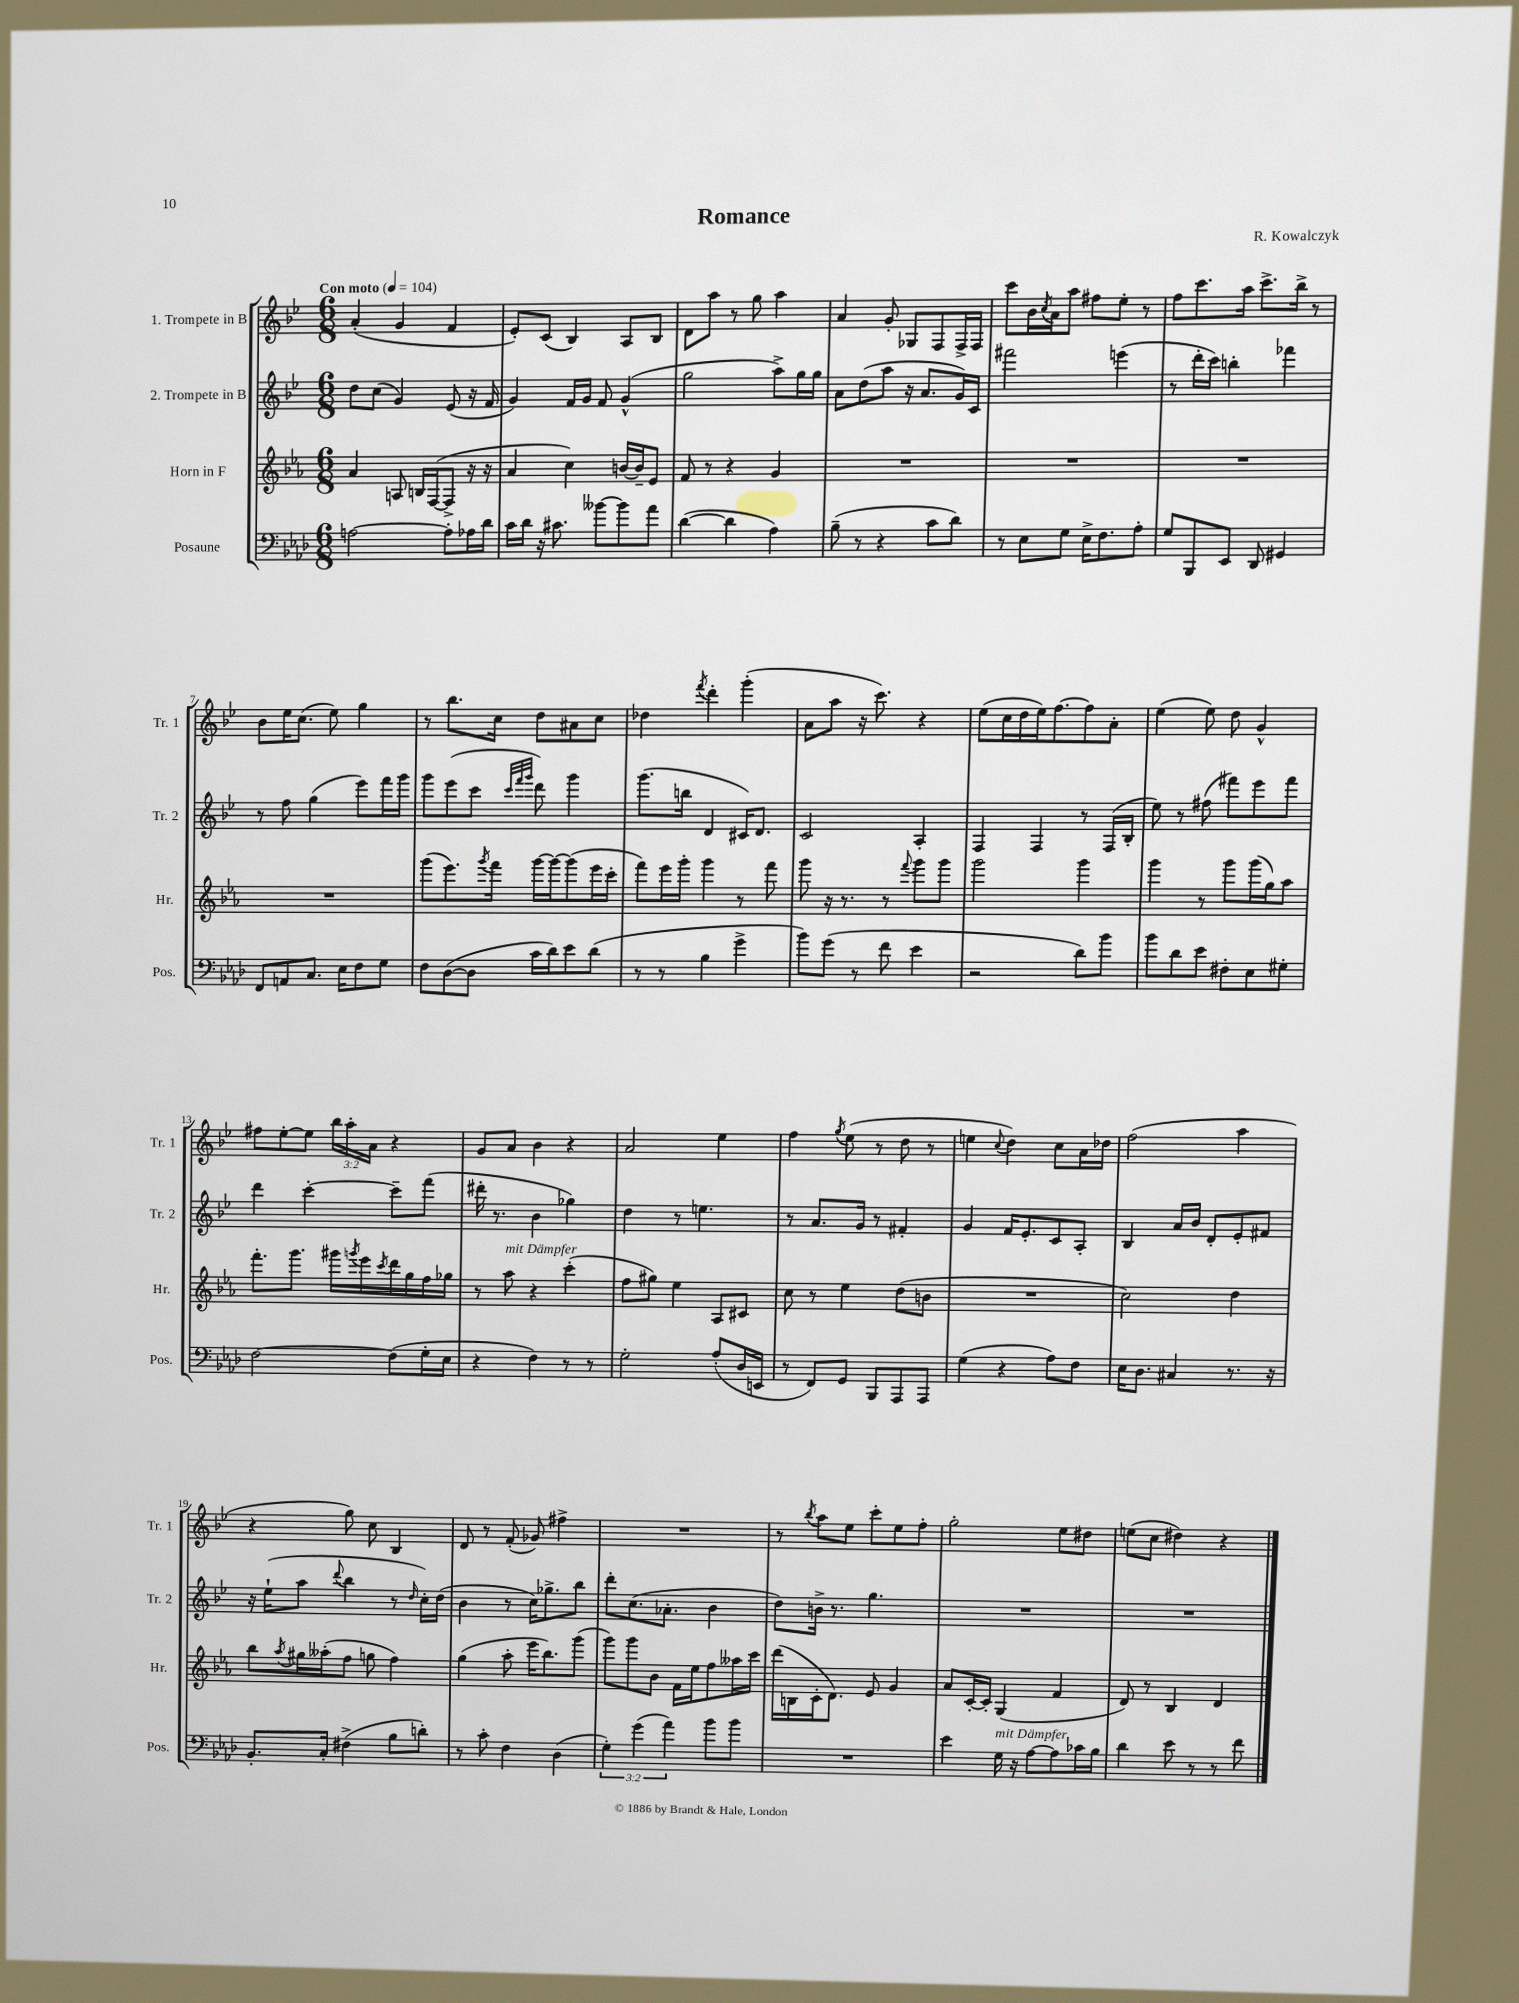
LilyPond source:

\header { title = "Romance" composer = "R. Kowalczyk" }
<<
\new StaffGroup <<
\new Staff = "s0" \with { instrumentName = "1. Trompete in B" shortInstrumentName = "Tr. 1" } {
    \clef treble \key bes \major \numericTimeSignature \time 6/8 \override Staff.TupletNumber.text = #tuplet-number::calc-fraction-text \tempo "Con moto" 4 = 104
    a'4-.( g'4 f'4 |
    ees'8-.) c'8( bes4) a8 bes8 |
    d'8 a''8 r8 g''8 a''4 |
    a'4 g'8-. ges8 f8 f16-> f16 |
    c'''8 bes'16 \acciaccatura { c''8 } a'16 a''8 fis''8 ees''8-. r8 |
    f''8 c'''8. a''16 c'''8.-> bes''16-> r8 |
    bes'8 ees''16 c''8.( ees''8) g''4 |
    r8 bes''8. c''16 d''8 ais'8 c''8 |
    des''4 \acciaccatura { f'''8 } d'''4-. g'''4-.( |
    a'8 a''8 r16 c'''8.) r4 |
    ees''8( c''16 d''16 ees''16) f''8.~ f''8 a'8-. |
    ees''4( ees''8) d''8 g'4-^ |
    fis''8 ees''8~-. ees''8 \tuplet 3/2 { bes''16 a''16-. a'16 } r4 |
    g'8 a'8 bes'4 r4 |
    a'2 ees''4 |
    f''4 \acciaccatura { g''8 } ees''8( r8 d''8 r8 |
    e''4 \appoggiatura { c''8 } d''4) c''8 a'16 des''16 |
    f''2( a''4 |
    r4 g''8) c''8 bes4 |
    d'8 r8 f'8-.( ges'8) fis''4-> |
    R2. |
    r8 \acciaccatura { bes''8 } a''8 ees''8 c'''8-. ees''8 f''8-. |
    g''2-. ees''8 dis''8 |
    e''8( c''8 dis''4) r4 \bar "|." |
}
\new Staff = "s1" \with { instrumentName = "2. Trompete in B" shortInstrumentName = "Tr. 2" } {
    \clef treble \key bes \major \numericTimeSignature \time 6/8
    d''8 c''8( g'4) ees'8( r16 f'16 |
    g'4) f'16 g'16 f'8 g'4-^( |
    g''2 a''8->) g''16 g''16 |
    a'8 d''8( a''8 r16 a'8. g'16) c'16 |
    fis'''2 e'''4( |
    r8 d'''16-. c'''16) b''4-. fes'''4 |
    r8 f''8 g''4( ees'''8) f'''16 g'''16 |
    g'''8 ees'''8( c'''8 \grace { c'''32 f'''32 g'''32 } d'''8) g'''4 |
    g'''8.( b''16 d'4 cis'16) d'8. |
    c'2 a4-. |
    f4 f4 r8 f16( bes16-. |
    ees''8) r8 fis''8( fis'''8) ees'''8 fis'''8 |
    d'''4 c'''4~-. c'''8-- f'''8( |
    dis'''16-. r8. bes'4 ges''4) |
    d''4 r8 e''4. |
    r8 a'8. g'16 r8 fis'4-. |
    g'4 f'16 ees'8.-. c'8 a8-. |
    bes4 a'16 bes'16 d'8-. ees'8-. fis'8 |
    r16 ees''16-!( a''8 \appoggiatura { d'''8 } bes''4 r8 \grace { d''16 } c''16-.) d''16( |
    bes'4 r8 c''16) ges''8.-> bes''8 |
    d'''8-. c''8.( aes'8.-. bes'4 |
    d''8) b'16-> r8. g''4. |
    R2. |
    R2. \bar "|." |
}
\new Staff = "s2" \with { instrumentName = "Horn in F" shortInstrumentName = "Hr." } {
    \clef treble \key ees \major \numericTimeSignature \time 6/8
    aes'4 a8 b16 f16~( f8-> r16 r16 |
    aes'4 c''4) b'16~ b'16-- ees'8 |
    f'8 r8 r4 g'4 |
    R2. |
    R2. |
    R2. |
    R2. |
    g'''8( ees'''8.) \acciaccatura { g'''8 } f'''16 g'''16~ g'''16~ g'''8( ees'''16 c'''16-. |
    f'''8) ees'''16 g'''16-. g'''4 r8 f'''8 |
    g'''8 r16 r8. r8 \appoggiatura { f'''8 } g'''8 g'''8 |
    g'''2 g'''4 |
    g'''4 r8 g'''8 g'''16( g''16) aes''8 |
    f'''8.-. g'''8. gis'''16 \acciaccatura { g'''8 } ees'''16 \acciaccatura { c'''8 } d'''16 g''16 f''16 ges''16 |
    r8 aes''8^\markup { \italic "mit Dämpfer" } r4 c'''4-.( |
    f''8 gis''8) ees''4 aes8 cis'8 |
    c''8 r8 ees''4 d''8( b'8 |
    R2. |
    c''2) d''4 |
    bes''8 \acciaccatura { aes''8 } gis''16 aeses''16-.( f''8 g''8 f''4) |
    g''4( aes''8-. ees'''16 bes''8.) g'''8( |
    g'''8) g'''8 bes'8 f'16 ees''16 f''8 aeses''16 c'''16 |
    d'''16( b16 c'16-. d'8.) ees'8 g'4 |
    aes'8 c'16~-. c'16-. g4( f'4 |
    d'8) r8 bes4 d'4 \bar "|." |
}
\new Staff = "s3" \with { instrumentName = "Posaune" shortInstrumentName = "Pos." } {
    \clef bass \key aes \major \numericTimeSignature \time 6/8 \override Staff.TupletNumber.text = #tuplet-number::calc-fraction-text
    a2~ a8-. aes16 des'16 |
    c'16 des'16 r16 cis'8. beses'8~ beses'8 aes'8 |
    des'4~( des'4 aes4) |
    bes8--( r8 r4 c'8 des'8) |
    r8 ees8 g8 ees16-> f8. aes8-. |
    g8 bes,,8 ees,8 des,8 gis,4 |
    f,8 a,8 c8. ees16 f8 g8 |
    f8 des8~( des8 c'16 des'16) ees'8 des'8( |
    r8 r8 bes4 g'4-> |
    bes'8) g'8( r8 f'8 ees'4 |
    r2 des'8) bes'8 |
    bes'8 des'8 ees'8 fis8-. ees8 gis8-. |
    f2~ f8( g16-. ees16 |
    r4 f4) r8 r8 |
    g2-. aes8-.( des16 e,16 |
    r8 f,8) g,8 bes,,8 aes,,8 aes,,8 |
    g4( r4 aes8) f8 |
    ees16 des8. cis4 r8. r16 |
    bes,8.-. c16-. fis4->( bes8 d'8-.) |
    r8 c'8-. f4 des4( |
    \tuplet 3/2 { g4-.) g'4( aes'4) } bes'8 bes'8 |
    R2. |
    ees'4 g16^\markup { \italic "mit Dämpfer" } r16 aes8~ aes8 ces'16 bes16 |
    des'4 ees'8 r8 r8 f'8 \bar "|." |
}
>>
>>
